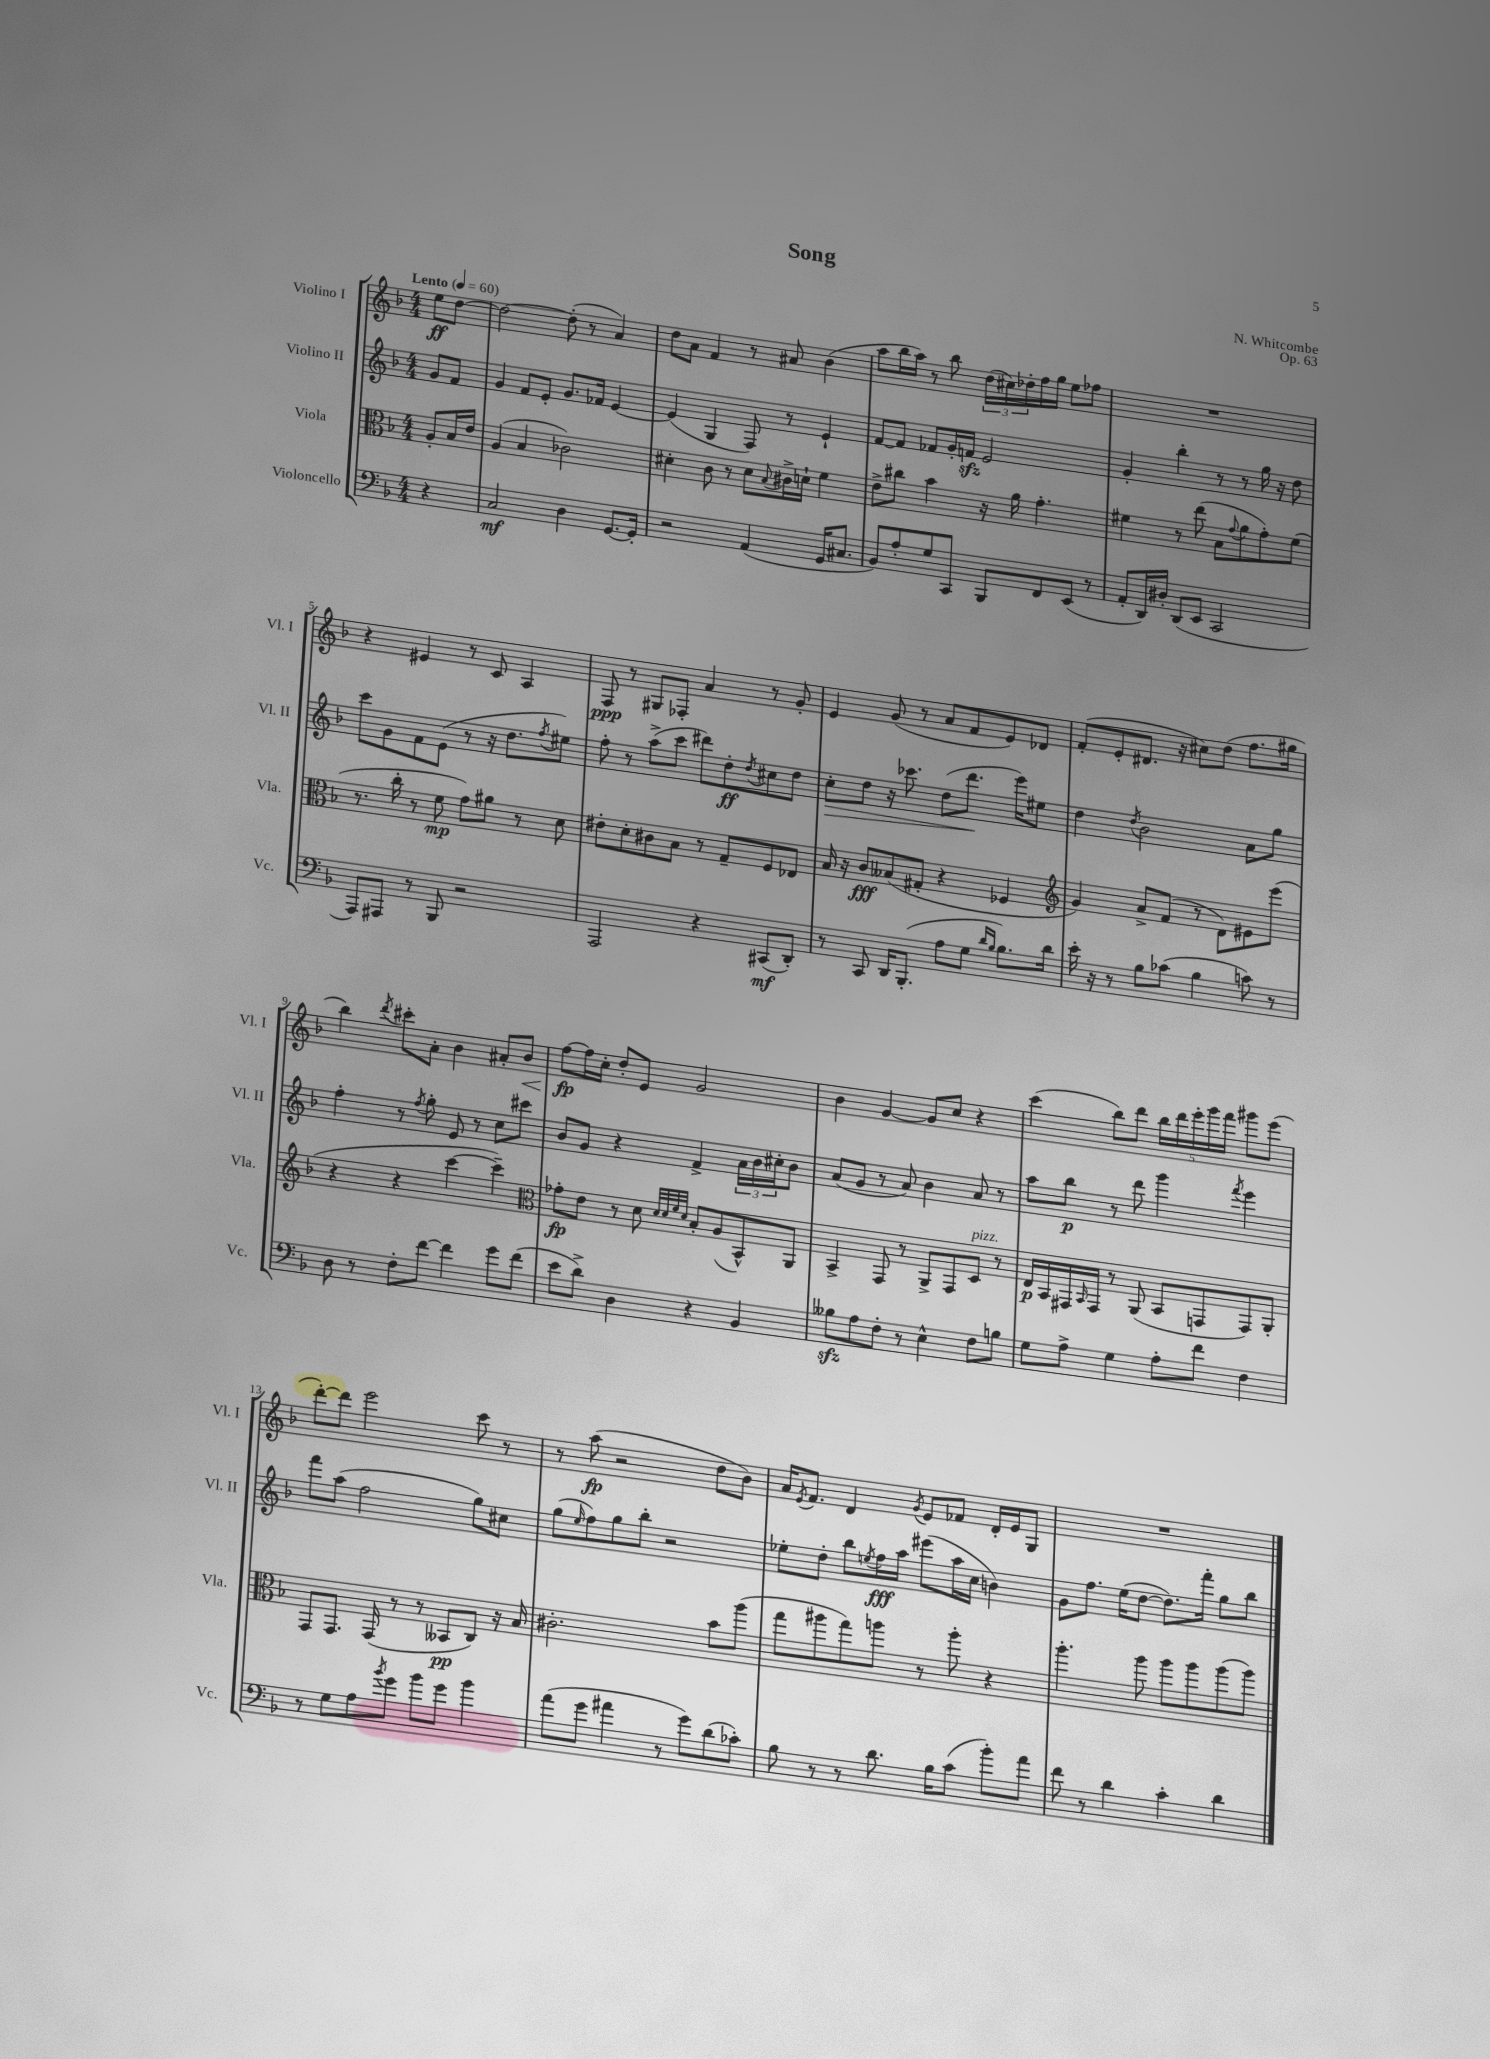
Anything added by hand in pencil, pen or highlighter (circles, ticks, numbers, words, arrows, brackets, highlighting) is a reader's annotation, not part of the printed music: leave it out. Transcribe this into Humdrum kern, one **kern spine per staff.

**kern	**kern	**kern	**kern
*staff4	*staff3	*staff2	*staff1
*clefF4	*clefC3	*clefG2	*clefG2
*k[b-]	*k[b-]	*k[b-]	*k[b-]
*M4/4	*M4/4	*M4/4	*M4/4
*MM60	*MM60	*MM60	*MM60
4r	8A'	8g	8ee
.	16B-	8f	[8dd
.	16e	.	.
=	=	=	=
2C	(4A	4g	2dd_
.	4B-	8f	.
.	.	8e'	.
4D	2c-)	8.g	(8dd']
.	.	.	8r
.	.	16f-	.
[8.GG	.	[4e	4a)
16GG']	.	.	.
=	=	=	=
2r	4d#'	(4e]	8dd
.	.	.	8a
.	8c	4G	4f
.	8r	.	.
(4AA	8d#	8F)	8r
.	8qqB-	.	.
.	16c#^	8r	8a#
.	16d`	.	.
16GG	4f	4e`	(4b-
8.C#	.	.	.
=	=	=	=
8BB-)	8e^	[8f	8aa
8A'	8cc#	8f]	16bb-
.	.	.	16aa)
8G	4b-	8f-	8r
8CC	.	16g'	8bb-
.	.	16f	.
8BBB-	16r	2e	(24dd
.	.	.	24cc#)
.	16a	.	.
.	.	.	24dd-'
8FF	4.g'	.	16ff
.	.	.	16gg
(8EE	.	.	8ee
8r	.	.	8ff-
=	=	=	=
8AA'	4f#	4g'	1r
16DD)	.	.	.
16D#'	.	.	.
(8DD	8r	4bb-'	.
8EE	(8ee	.	.
2CC	8B-	8r	.
.	8qqg	.	.
.	8a	8r	.
.	8g')	16gg	.
.	.	16r	.
.	(8f#	8dd	.
=	=	=	=
8AAA)	8.r	8ccc	4r
8AAA#	.	8g	.
.	16cc'	.	.
8r	8r	8f	4e#
8BBB-	8f	(8e	.
2r	8g)	8r	8r
.	8a#	16r	8c
.	.	8.dd	.
.	8r	.	4A
.	.	8qff	.
.	8d	8ee#)	.
=	=	=	=
2AAA	8e#'	8ff'	8F
.	8d'	8r	8r
.	8c#	(8aa^	8G#
.	8B-	8ccc	8F-'
4r	8r	8ddd#)	4a
.	8G~	8dd'	.
.	.	8qdd	.
(8CC#	8F	8cc#	8r
8DD')	8E-	8dd	8g'
=	=	=	=
8r	16B-	8cc'	4e
.	16r	.	.
8CC	8c	8dd	.
16DD	(8B--	16r	(8g
(8.BBB-'	.	8.ccc-	.
.	8G#'	.	8r
8A	4r	(8dd	8a
8G	.	8.ddd	8f
16qqd	.	.	.
16qqB-	.	.	.
8.B-)	4F-	.	8e)
.	.	16eee)	.
.	.	8ee#	8d-
16d	.	.	.
=	=	=	=
*	*clefG2	*	*
16e'	4g)	4dd	(8f'
16r	.	.	.
8r	.	.	8e'
.	.	8qdd	.
8B-	8a^	2b-	8.d#
(8c-	(8f	.	.
.	.	.	16r
4B-	8r	.	8cc#)
.	8d)	.	(8dd
8c)	8e#	8a	8.ff
8r	(8eee	8gg	.
.	.	.	16gg#
=	=	=	=
8D	4r	4ff'	4bb-)
8r	.	.	.
.	.	.	8qddd
8F'	4r	8r	8ccc#'
.	.	8qff	.
[8f	.	8gg'	8a'
4f]	[4ccc	8e	4b-
.	.	8r	.
8g	4ccc~])	8cc	8a#'
(8f	.	8ccc#	8b-
=	=	=	=
*	*clefC3	*	*
8e	8g-'	8b-	[8ff
8d^)	8e	8g	16ff]
.	.	.	16cc'
4D	8r	4r	8dd'
.	8d	.	8e
.	32qqd	.	.
.	32qqd	.	.
.	32qqf	.	.
.	32qqd	.	.
4r	8B-'	4f^	2g
.	(8A	.	.
4BB-	8BB-^^)	24a	.
.	.	24b-	.
.	.	24cc#'	.
.	8AA	8b-	.
=	=	=	=
8B--	4BB-^	(8a	4b-
8A	.	8g	.
8F'	8GG	8r	[4g
8r	8r	8a)	.
4E^^	8AA^	4b-	8g]
.	8GG	.	8cc
8F	8D	8a	4r
8B	8r	8r	.
=	=	=	=
8G	16E	8aa	(4ccc
.	16BB-	.	.
8A^	16GG#	8bb-	.
.	16qqBB-	.	.
.	16GG#	.	.
4G	8r	8r	8bb-)
.	(8AA	8ddd	8ddd
8A'	8BB-	4ggg	20bb-
.	.	.	20ddd
.	.	.	20eee'
8f	8GG	.	.
.	.	.	20ggg
.	.	.	20fff
.	.	8qfff	.
4F	8GG)	4eee	8ggg#
.	8AA'	.	(8eee
=	=	=	=
8r	8GG	8fff	[8ddd')
8G	8.GG	(8aa	8ddd]
8A	.	2ff	2eee
.	(16GG	.	.
8qb-	.	.	.
8g	8r	.	.
8b-	8r	.	.
8g	8BB--	.	.
4b-	8C)	8gg)	8ccc
.	16r	8cc#	8r
.	16B-	.	.
=	=	=	=
(8a	2.c#'	(8gg	8r
.	.	16qqee	.
8g	.	8ff)	(8aa
4a#	.	8gg	2r
.	.	8bb-'	.
8r	.	2r	.
8g)	.	.	.
(8d	8b-	.	8dd
8c-')	(8aa	.	8b-)
=	=	=	=
8B-	8gg	8ee-'	16a
.	.	.	8qe
.	.	.	8.f
8r	8aa#	8dd'	.
8r	8gg)	8bb-	4d
.	.	8qee	.
8.d	8aa	16ff	.
.	.	16aa	.
.	.	.	8qg
.	8r	(8eee#	8e
16B-	.	.	.
(8c	8aa'	16aa	8f-
.	.	16cc	.
8b-')	4r	4b)	16d'
.	.	.	16e
8a	.	.	8G
=	=	=	=
8f	4.aa'	8g	1r
8r	.	8.ff	.
4d	.	.	.
.	.	(16ee	.
.	8aa	[8dd	.
4c'	8aa	8.dd])	.
.	8aa	.	.
.	.	16fff'	.
4d	(8aa	8gg	.
.	8aa)	8bb-	.
==	==	==	==
*-	*-	*-	*-
